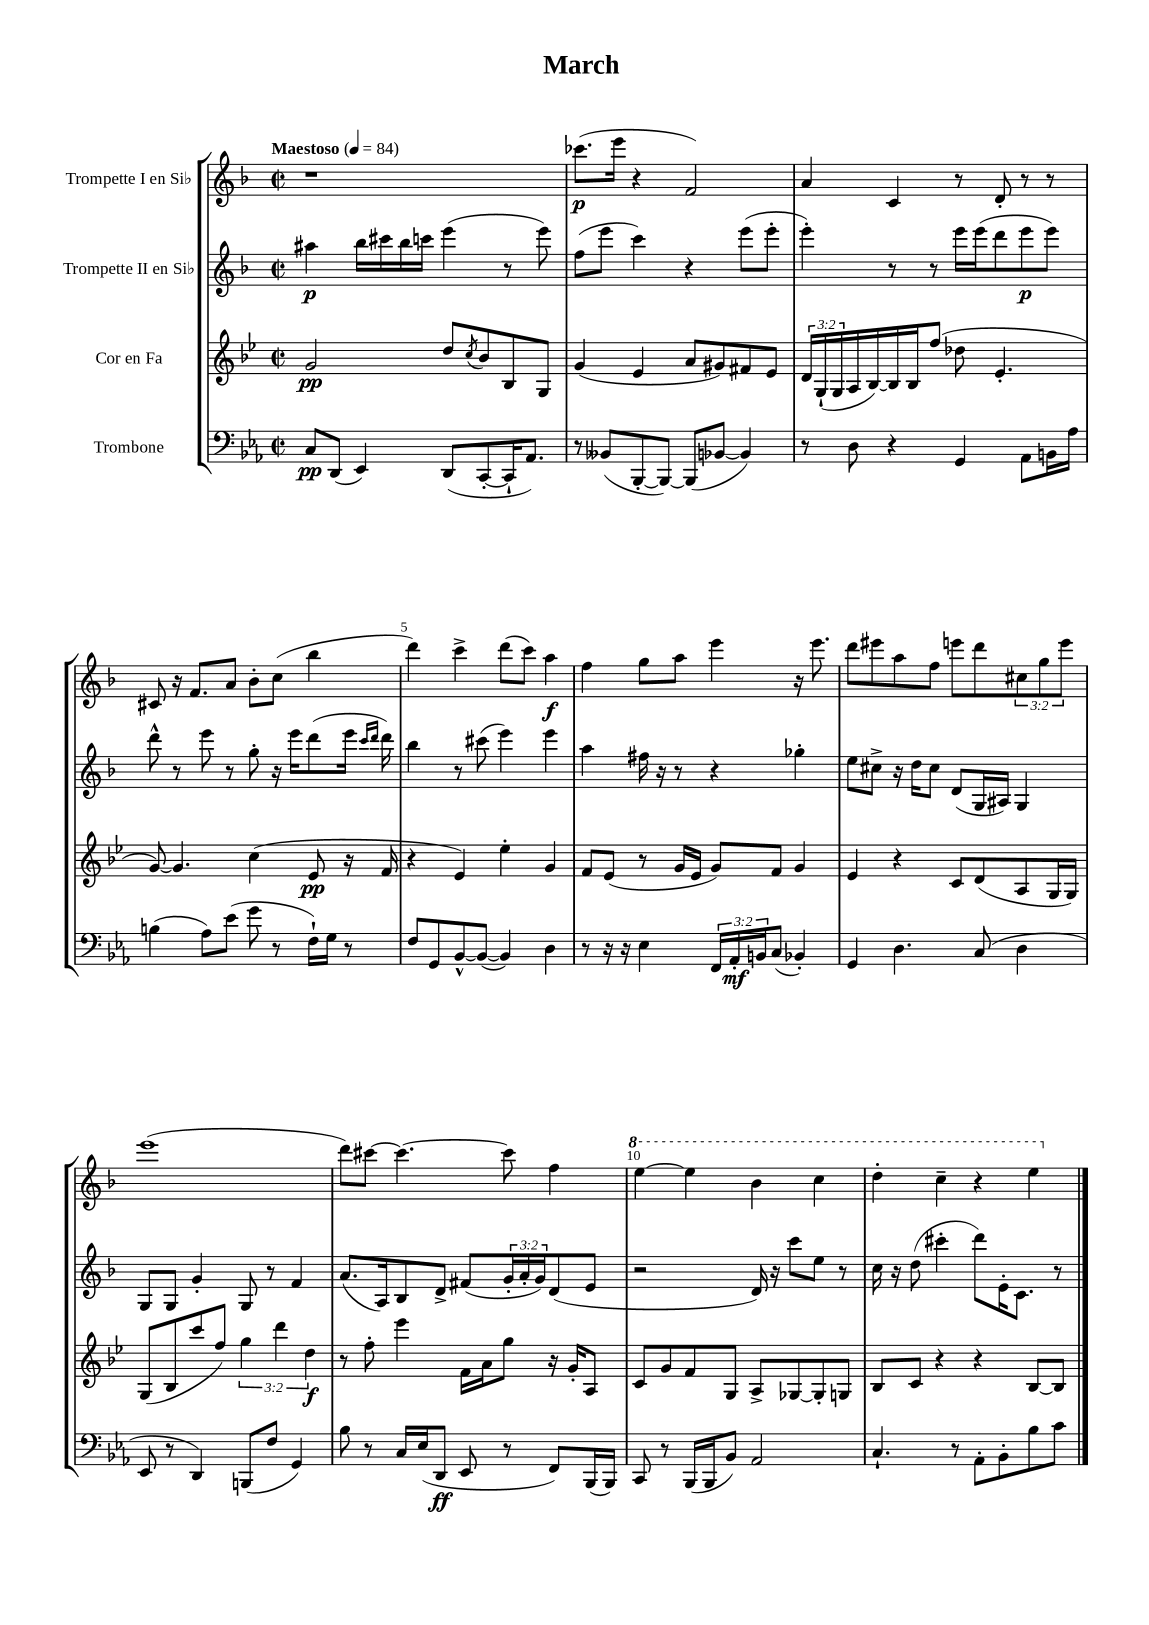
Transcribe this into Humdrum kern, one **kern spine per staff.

**kern	**kern	**kern	**kern
*staff4	*staff3	*staff2	*staff1
*clefF4	*clefG2	*clefG2	*clefG2
*k[b-e-a-]	*k[b-e-]	*k[b-]	*k[b-]
*M2/2	*M2/2	*M2/2	*M2/2
*met(c|)	*met(c|)	*met(c|)	*met(c|)
*MM84	*MM84	*MM84	*MM84
8C	2g	4aa#	1r
(8DD	.	.	.
4EE-)	.	16bb-	.
.	.	16ccc#	.
.	.	16bb-	.
.	.	16ccc	.
(8DD	8dd	(4eee	.
.	8qcc	.	.
[8CC'	8b-	.	.
16CC`]	8B-	8r	.
8.AA-)	.	.	.
.	8G	8eee)	.
=	=	=	=
8r	(4g	(8ff	(8.ccc-
(8BB--	.	8eee	.
.	.	.	16eee
[8BBB-'	4e-	4ccc)	4r
8BBB-_)	.	.	.
(8BBB-]	8a	4r	2f)
[8BB-	8g#)	.	.
4BB-])	8f#	(8eee	.
.	8e-	8eee'	.
=	=	=	=
8r	24d	4eee')	4a
.	(24G`	.	.
.	24G	.	.
8D	16A	.	.
.	[16B-)	.	.
4r	16B-]	8r	4c
.	16B-	.	.
.	(8ff	8r	.
4GG	8dd-	16eee	8r
.	.	(16eee	.
.	4.e-'	8ddd	8d'
8AA-	.	8eee	8r
16BB	.	8eee)	8r
16A-	.	.	.
=	=	=	=
(4B	[8g)	8ddd^^	8c#
.	4.g]	8r	16r
.	.	.	8.f
8A-)	.	8eee	.
(8e-	.	8r	8a
8g	(4cc	8gg'	8b-'
8r	.	16r	(8cc
.	.	16eee	.
16F`)	8e-	(8ddd	4bb-
16G	.	.	.
8r	16r	16eee	.
.	.	16qqccc	.
.	.	16qqddd	.
.	16f	16ddd)	.
=	=	=	=
8F	4r	4bb-	4ddd)
8GG	.	.	.
[8BB-^^	4e-)	8r	4ccc^
(8BB-_	.	(8ccc#	.
4BB-])	4ee-'	4eee)	(8ddd
.	.	.	8ccc)
4D	4g	4eee	4aa
=	=	=	=
8r	8f	4aa	4ff
16r	(8e-	.	.
16r	.	.	.
4E-	8r	16ff#	8gg
.	.	16r	.
.	16g	8r	8aa
.	16e-	.	.
24FF	8g)	4r	4eee
24AA-'	.	.	.
24BB	.	.	.
(8C	8f	.	.
4BB-')	4g	4gg-'	16r
.	.	.	8.eee
=	=	=	=
4GG	4e-	8ee	8ddd
.	.	8cc#^	8eee#
4.D	4r	16r	8aa
.	.	16dd	.
.	.	8cc#	8ff
.	8c	(8d	8eee
(8C	(8d	16G	8ddd
.	.	16A#)	.
4D	8A	4G	12cc#
.	.	.	12gg
.	16G	.	.
.	.	.	12eee
.	16G)	.	.
=	=	=	=
8EE-	(8G	8G	(1eee
8r	8B-	8G	.
4DD)	8ccc	4g'	.
.	8ff)	.	.
(8BBB	6gg	8G	.
8F	.	8r	.
.	6ddd	.	.
4GG)	.	4f	.
.	6dd	.	.
=	=	=	=
8B-	8r	(8.a	8ddd)
8r	8ff'	.	[8ccc#
.	.	16A)	.
16C	4eee-	8B-	4.ccc#_
(16E-	.	.	.
8DD	.	8d^	.
8EE-	16f	(8f#	.
.	16a	.	.
8r	8gg	24g'	8ccc#]
.	.	24a'	.
.	.	24g)	.
8FF)	16r	(8d	4ff
.	16g'	.	.
(16BBB-	8A	8e	.
16BBB-)	.	.	.
=	=	=	=
8CC	8c	2r	[4eee
8r	8g	.	.
(16BBB-	8f	.	4eee]
16BBB-	.	.	.
8BB-)	8G	.	.
2AA-	8A^	16d)	4bb-
.	.	16r	.
.	[8G-	8ccc	.
.	8G-']	8ee	4ccc
.	8G	8r	.
=	=	=	=
4.C`	8B-	16cc	4ddd'
.	.	16r	.
.	8c	(8dd	.
.	4r	4ccc#'	4ccc~
8r	.	.	.
8AA-'	4r	8ddd)	4r
8BB-'	.	16e'	.
.	.	8.c	.
8B-	[8B-	.	4eee
8c	8B-]	8r	.
==	==	==	==
*-	*-	*-	*-
